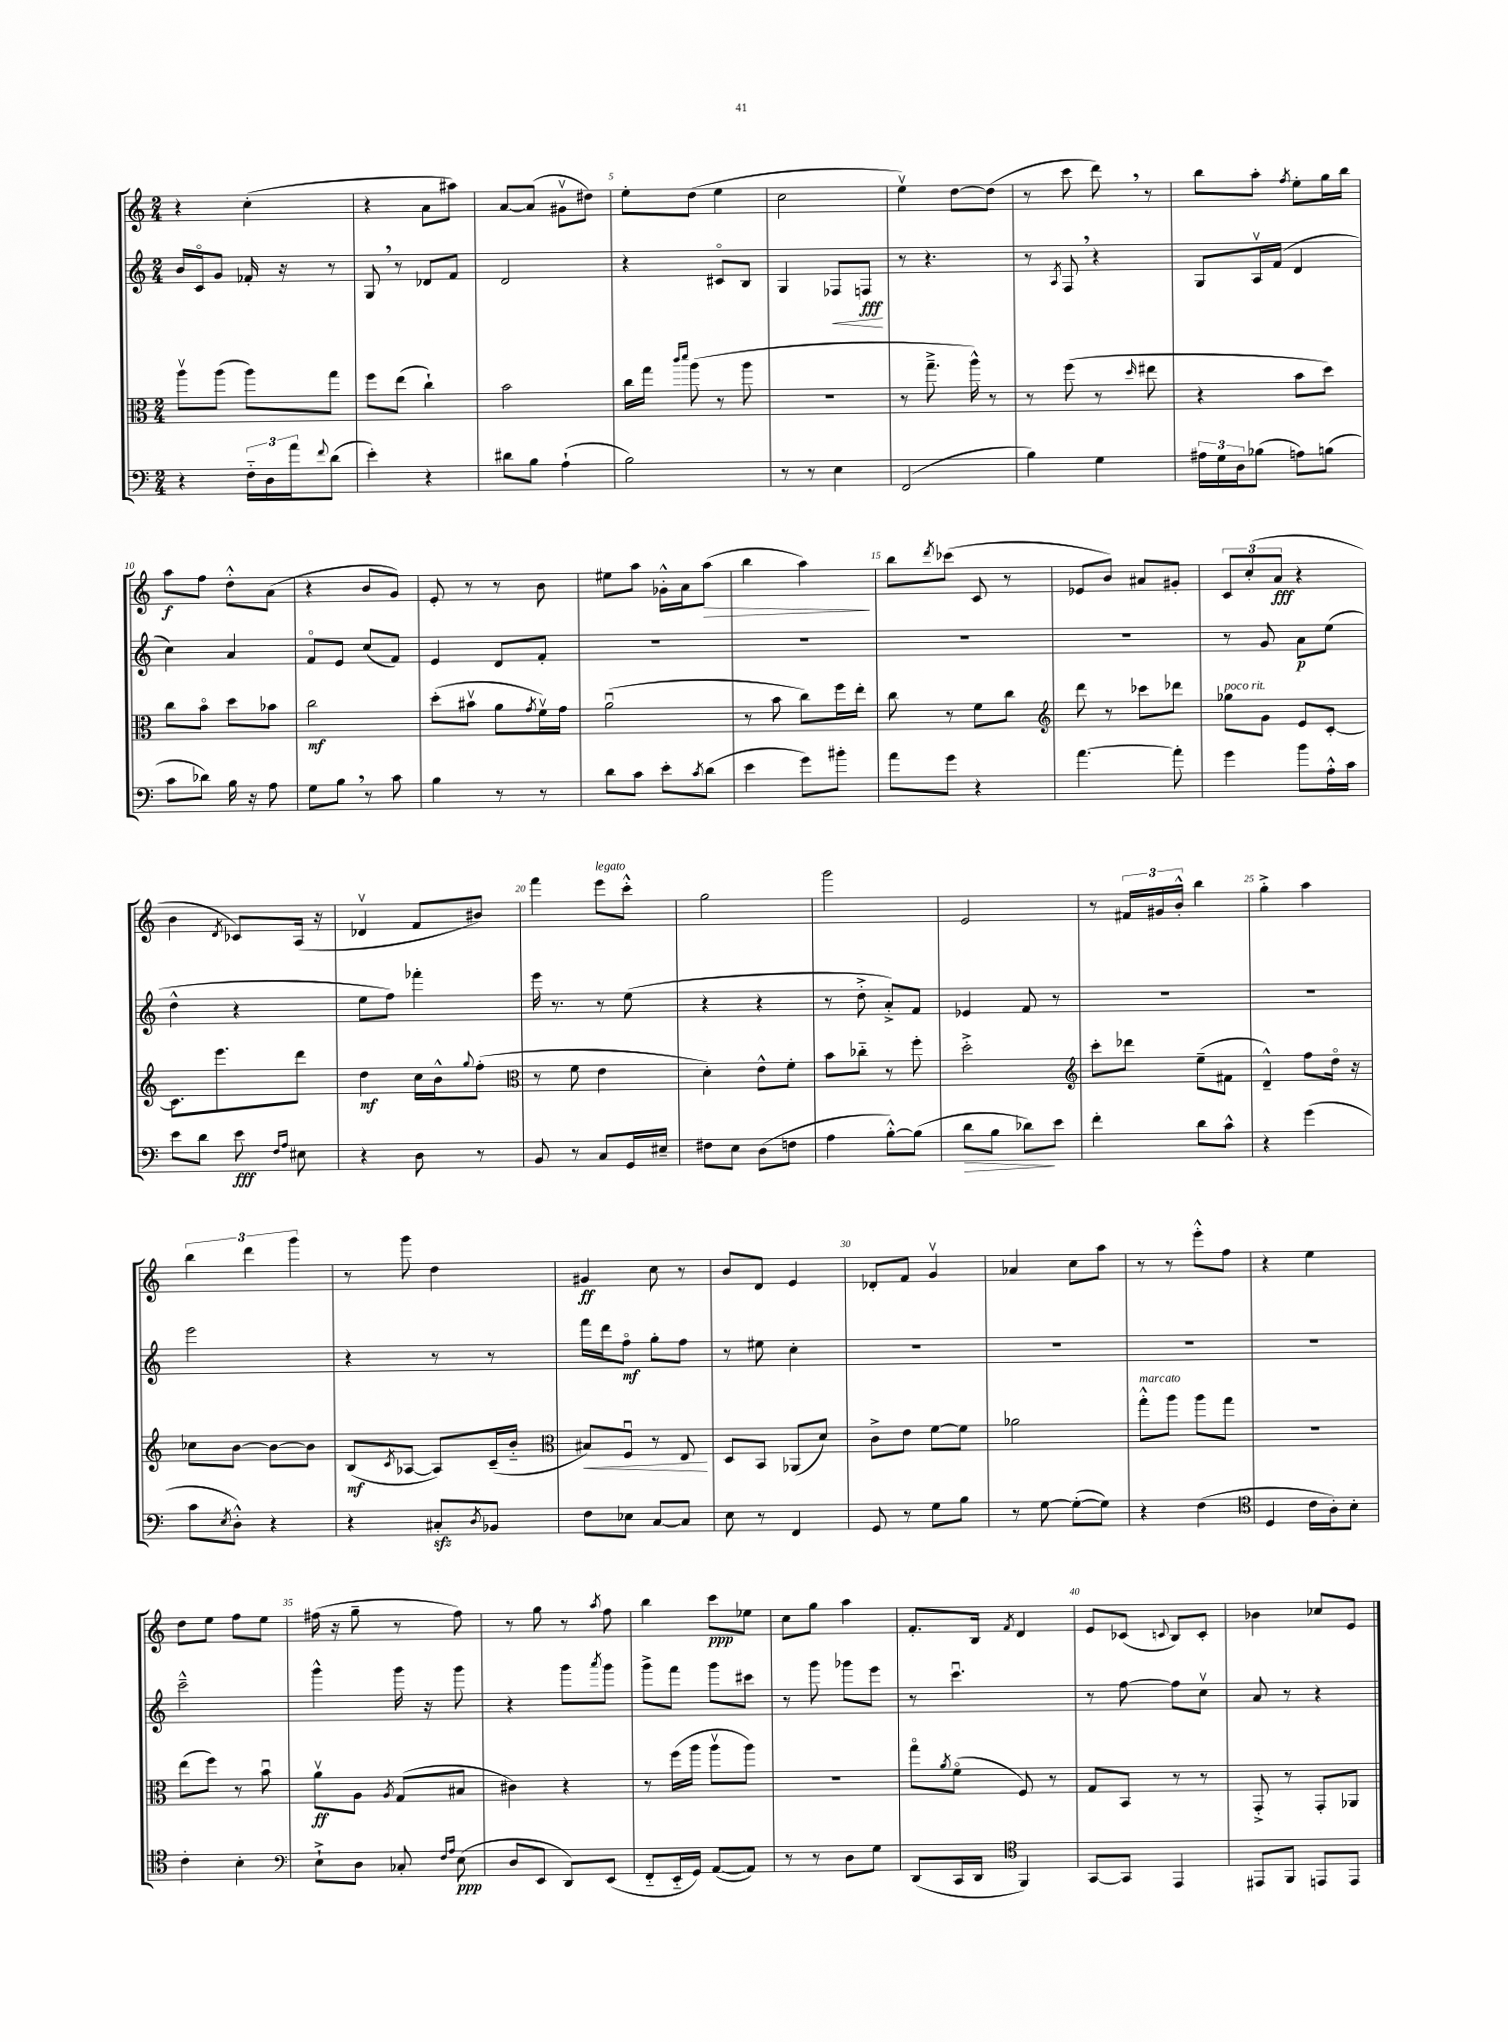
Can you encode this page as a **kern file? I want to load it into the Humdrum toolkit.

**kern	**dynam	**kern	**dynam	**kern	**dynam	**kern	**dynam
*part4	*part4	*part3	*part3	*part2	*part2	*part1	*part1
*staff4	*staff4	*staff3	*staff3	*staff2	*staff2	*staff1	*staff1
*clefF4	*	*clefC3	*	*clefG2	*	*clefG2	*
*k[]	*	*k[]	*	*k[]	*	*k[]	*
*M2/4	*	*M2/4	*	*M2/4	*	*M2/4	*
=2	=2	=2	=2	=2	=2	=2	=2
4r	.	8aav\L	.	16b/LL	.	4r	.
.	.	.	.	16c/J	.	.	.
.	.	(8aa\J	.	8g/J	.	.	.
24F\LL	.	8aa\L)	.	16f-X'/	.	(4cc'\	.
24D\	.	.	.	.	.	.	.
.	.	.	.	16r	.	.	.
24a\J	.	.	.	.	.	.	.
8qqf/	.	.	.	.	.	.	.
(8d\J	.	8gg\J	.	8r	.	.	.
=3	=3	=3	=3	=3	=3	=3	=3
4e'\)	.	8ff\L	.	8G,/	.	4r	.
.	.	(8ee\J	.	8r	.	.	.
4r	.	4cc`\)	.	8d-X/L	.	8a\L	.
.	.	.	.	8f/J	.	8aa#X\J)	.
=4	=4	=4	=4	=4	=4	=4	=4
8d#X\L	.	2b\	.	2d/	.	[8a/L	.
8B\J	.	.	.	.	.	(8a/J]	.
(4A`\	.	.	.	.	.	8g#Xv\L	.
.	.	.	.	.	.	8dd#X\J)	.
=5	=5	=5	=5	=5	=5	=5	=5
2B\)	.	16cc\LL	.	4r	.	8ee'\L	.
.	.	16gg\JJ	.	.	.	.	.
.	.	16qqccc/LL	.	.	.	.	.
.	.	16qqddd/JJ	.	.	.	.	.
.	.	(8aa\	.	.	.	(8dd\J	.
.	.	8r	.	8c#X/L	.	4ee\	.
.	.	8aa\	.	8B/J	.	.	.
=6	=6	=6	=6	=6	=6	=6	=6
8r	.	2r	.	4G/	.	2cc\	.
8r	.	.	.	.	.	.	.
!	!	!	!	!	!LO:HP:b	!	!
4E\	.	.	.	8F-X/L	<	.	.
.	.	.	.	8Fn/J	fff	.	.
.	.	.	.	.	[	.	.
=7	=7	=7	=7	=7	=7	=7	=7
(2FF/	.	8r	.	8r	.	4eev\)	.
.	.	8.gg~^\	.	4.r	.	.	.
.	.	.	.	.	.	[8dd\L	.
.	.	16aa^^\)	.	.	.	.	.
.	.	8r	.	.	.	(8dd\J]	.
=8	=8	=8	=8	=8	=8	=8	=8
4B\)	.	8r	.	8r	.	8r	.
.	.	.	.	8qA/	.	.	.
.	.	(8ff\	.	8F,/	.	8ccc\	.
4G\	.	8r	.	4r	.	8ddd,\)	.
.	.	16qqdd/	.	.	.	.	.
.	.	8ee#X\	.	.	.	8r	.
=9	=9	=9	=9	=9	=9	=9	=9
24A#X\LL	.	4r	.	8G/L	.	8bb\L	.
24G\	.	.	.	.	.	.	.
24D\J	.	.	.	.	.	.	.
(8B-X\J	.	.	.	16Av/L	.	8aa'\J	.
.	.	.	.	(16f/JJ	.	.	.
.	.	.	.	.	.	8qff/	.
8An\L)	.	8b\L	.	4d/	.	8ee'\L	.
(8Bn\J	.	8dd\J)	.	.	.	16gg\L	.
.	.	.	.	.	.	16bb\JJ	.
!!LO:LB:g=z
=10	=10	=10	=10	=10	=10	=10	=10
8c\L	.	8cc\L	.	4cc\)	.	8aa\L	f
8d-X\J)	.	8b\J	.	.	.	8ff\J	.
16B\	.	8dd\L	.	4a/	.	8dd'^^\L	.
16r	.	.	.	.	.	.	.
8A\	.	8b-X\J	.	.	.	(8a\J	.
=11	=11	=11	=11	=11	=11	=11	=11
8G\L	.	2cc\	mf	8f/L	.	4r	.
8B,\J	.	.	.	8e/J	.	.	.
8r	.	.	.	(8cc/L	.	8b/L	.
8c\	.	.	.	8f/J)	.	8g/J)	.
=12	=12	=12	=12	=12	=12	=12	=12
4B\	.	(8dd'\L	.	4e/	.	8e'/	.
.	.	8b#Xv\J	.	.	.	8r	.
8r	.	8a\L	.	8d/L	.	8r	.
.	.	8qg/	.	.	.	.	.
8r	.	16fv\L)	.	8f'/J	.	8b\	.
.	.	16g\JJ	.	.	.	.	.
=13	=13	=13	=13	=13	=13	=13	=13
8d\L	.	(2au\	.	2r	.	8ee#X\L	.
8c\J	.	.	.	.	.	8aa\J	.
8e'\L	.	.	.	.	.	16g-X'^^\LL	.
.	.	.	.	.	.	16a\J	.
8qc/	.	.	.	.	.	.	.
!	!	!	!	!	!	!	!LO:HP:b
(8d\J	.	.	.	.	.	(8aa\J	>
=14	=14	=14	=14	=14	=14	=14	=14
4e\	.	8r	.	2r	.	4bb\	.
.	.	8b\	.	.	.	.	.
8g\L)	.	8cc\L)	.	.	.	4aa\)	.
8b#X'\J	.	16ff\L	.	.	.	.	.
.	.	16ee'\JJ	.	.	.	.	.
.	.	.	.	.	.	.	]
=15	=15	=15	=15	=15	=15	=15	=15
8a\L	.	8cc\	.	2r	.	8bb\L	.
.	.	.	.	.	.	8qddd/	.
8g\J	.	8r	.	.	.	(8ccc-X\J	.
4r	.	8f\L	.	.	.	8c/	.
.	.	8cc\J	.	.	.	8r	.
=16	=16	=16	=16	=16	=16	=16	=16
*	*	*clefG2	*	*	*	*	*
[4.a\	.	8ddd\	.	2r	.	8e-X/L	.
.	.	8r	.	.	.	8b/J)	.
.	.	8ccc-X\L	.	.	.	8a#X/L	.
8a'\]	.	8ddd-X\J	.	.	.	8g#X'/J	.
=17	=17	=17	=17	=17	=17	=17	=17
!	!	!LO:TX:a:i:t=poco rit.	!	!	!	!	!
4g\	.	8gg-X\L	.	8r	.	12c/L	.
.	.	.	.	.	.	(12cc'/	.
.	.	8g\J	.	8g/	.	.	.
.	.	.	.	.	.	12a/J	fff
8b\L	.	8e/L	.	8a\L	p	4r	.
16A'^^\L	.	[8c'/J	.	(8ee\J	.	.	.
16c\JJ	.	.	.	.	.	.	.
!!LO:LB:g=z
=18	=18	=18	=18	=18	=18	=18	=18
8e\L	.	8.c\L]	.	4dd^^\	.	4b\	.
8d\J	.	.	.	.	.	.	.
.	.	8.eee\	.	.	.	.	.
.	.	.	.	.	.	8qd/	.
8e\	fff	.	.	4r	.	8c-X/L)	.
16qqF/LL	.	.	.	.	.	.	.
16qqA/JJ	.	.	.	.	.	.	.
8E#X\	.	8ddd\J	.	.	.	(16A/Jk	.
.	.	.	.	.	.	16r	.
=19	=19	=19	=19	=19	=19	=19	=19
4r	.	4dd\	mf	8ee\L	.	4d-Xv/	.
.	.	.	.	8ff\J)	.	.	.
8D\	.	16cc\LL	.	4fff-X'\	.	8f/L	.
.	.	16b^^\J	.	.	.	.	.
.	.	8qqgg/	.	.	.	.	.
8r	.	(8ff'\J	.	.	.	8b#X/J)	.
=20	=20	=20	=20	=20	=20	=20	=20
*	*	*clefC3	*	*	*	*	*
8BB/	.	8r	.	16eee\	.	4fff\	.
.	.	.	.	8.r	.	.	.
8r	.	8f\	.	.	.	.	.
!	!	!	!	!	!	!LO:TX:a:i:t=legato	!
8C/L	.	4e\	.	8r	.	8eee\L	.
16GG/L	.	.	.	(8ee\	.	8ccc'^^\J	.
16E#X~/JJ	.	.	.	.	.	.	.
=21	=21	=21	=21	=21	=21	=21	=21
8F#X\L	.	4d'\)	.	4r	.	2gg\	.
8E\J	.	.	.	.	.	.	.
(8D\L	.	8e^^\L	.	4r	.	.	.
8Fn\J	.	8f'\J	.	.	.	.	.
=22	=22	=22	=22	=22	=22	=22	=22
4A\	.	8b\L	.	8r	.	2ggg\	.
.	.	8cc-X\J	.	8dd'^\	.	.	.
[8B'^^\L)	.	8r	.	8a'^/L)	.	.	.
(8B\J]	.	8ff'\	.	8f/J	.	.	.
=23	=23	=23	=23	=23	=23	=23	=23
!	!LO:HP:b	!	!	!	!	!	!
8d\L	>	2dd'^\	.	4e-X/	.	2e/	.
8B\J	.	.	.	.	.	.	.
8d-X\L)	.	.	.	8f/	.	.	.
8e\J	]	.	.	8r	.	.	.
=24	=24	=24	=24	=24	=24	=24	=24
*	*	*clefG2	*	*	*	*	*
4f'\	.	8ccc'\L	.	2r	.	8r	.
.	.	8ddd-X\J	.	.	.	24f#X/LL	.
.	.	.	.	.	.	24g#X/	.
.	.	.	.	.	.	24b'^^/JJ	.
8d\L	.	(8ee~\L	.	.	.	4bb\	.
8c^^\J	.	8f#X\J	.	.	.	.	.
=25	=25	=25	=25	=25	=25	=25	=25
4r	.	4d~^^/)	.	2r	.	4gg'^\	.
(4g\	.	8ff\L	.	.	.	4aa\	.
.	.	16dd\Jk	.	.	.	.	.
.	.	16r	.	.	.	.	.
!!LO:LB:g=z
=26	=26	=26	=26	=26	=26	=26	=26
8c\L	.	8cc-X\L	.	2eee\	.	6bb\	.
8qE/	.	.	.	.	.	.	.
8D'^^\J)	.	[8b\J	.	.	.	.	.
.	.	.	.	.	.	6ddd\	.
4r	.	8b\L_	.	.	.	.	.
.	.	.	.	.	.	6ggg\	.
.	.	8b\J]	.	.	.	.	.
=27	=27	=27	=27	=27	=27	=27	=27
4r	.	(8B/L	mf	4r	.	8r	.
.	.	8qc/	.	.	.	.	.
.	.	[8A-X/J	.	.	.	8ggg\	.
8C#Xzz'/L	.	8A-/L])	.	8r	.	4dd\	.
8qD/	.	.	.	.	.	.	.
8BB-X/J	.	(16c~/L	.	8r	.	.	.
.	.	16b/JJ	.	.	.	.	.
=28	=28	=28	=28	=28	=28	=28	=28
*	*	*clefC3	*	*	*	*	*
!	!	!	!LO:HP:b	!	!	!	!
8F\L	.	8B#X/L)	<	16fff\LL	.	4g#X/	ff
.	.	.	.	16ddd\J	.	.	.
8E-X\J	.	8Fu/J	.	8ff\J	mf	.	.
[8C/L	.	8r	.	8gg'\L	.	8cc\	.
8C/J]	.	8E/	.	8ff\J	.	8r	.
.	.	.	[	.	.	.	.
=29	=29	=29	=29	=29	=29	=29	=29
8E\	.	8D/L	.	8r	.	8b/L	.
8r	.	8BB/J	.	8ee#X\	.	8d/J	.
4FF/	.	(8AA-X/L	.	4cc'\	.	4e/	.
.	.	8d/J)	.	.	.	.	.
=30	=30	=30	=30	=30	=30	=30	=30
8GG/	.	8c^\L	.	2r	.	8d-X'/L	.
8r	.	8e\J	.	.	.	8f/J	.
8G\L	.	[8f\L	.	.	.	4gv/	.
8B\J	.	8f\J]	.	.	.	.	.
=31	=31	=31	=31	=31	=31	=31	=31
8r	.	2a-X\	.	2r	.	4a-X/	.
[8G\	.	.	.	.	.	.	.
(8G'\L_	.	.	.	.	.	8cc\L	.
8G\J])	.	.	.	.	.	8aa\J	.
=32	=32	=32	=32	=32	=32	=32	=32
!	!	!LO:TX:a:i:t=marcato	!	!	!	!	!
4r	.	8gg'^^\L	.	2r	.	8r	.
.	.	8aa\J	.	.	.	8r	.
(4F\	.	8aa\L	.	.	.	8eee'^^\L	.
.	.	8gg\J	.	.	.	8ff\J	.
=33	=33	=33	=33	=33	=33	=33	=33
*clefC4	*	*	*	*	*	*	*
4D/	.	2r	.	2r	.	4r	.
16c\LL	.	.	.	.	.	4ee\	.
16A'\J)	.	.	.	.	.	.	.
8B'\J	.	.	.	.	.	.	.
!!LO:LB:g=z
=34	=34	=34	=34	=34	=34	=34	=34
4c'\	.	(8ee\L	.	2ccc~^^\	.	8dd\L	.
.	.	8ff\J)	.	.	.	8ee\J	.
4B'\	.	8r	.	.	.	8ff\L	.
.	.	8bu\	.	.	.	8ee\J	.
=35	=35	=35	=35	=35	=35	=35	=35
*clefF4	*	*	*	*	*	*	*
8E`^\L	.	8av\L	ff	4ggg^^\	.	(16ff#X\	.
.	.	.	.	.	.	16r	.
8D\J	.	8A\J	.	.	.	8gg~\	.
.	.	8qA/	.	.	.	.	.
8C-X'/	.	(8G/L	.	16ggg\	.	8r	.
.	.	.	.	16r	.	.	.
16qqF/LL	.	.	.	.	.	.	.
16qqA/JJ	.	.	.	.	.	.	.
(8E\	ppp	8B#X/J	.	8ggg\	.	8ff#\)	.
=36	=36	=36	=36	=36	=36	=36	=36
8D/L	.	4c#X\)	.	4r	.	8r	.
8EE/J	.	.	.	.	.	8gg\	.
8DD/L)	.	4r	.	8ggg\L	.	8r	.
.	.	.	.	8qaaa/	.	8qaa/	.
(8EE/J	.	.	.	8ggg\J	.	8ff\	.
=37	=37	=37	=37	=37	=37	=37	=37
8FF/L	.	8r	.	8ggg^\L	.	4bb\	.
16EE/L	.	(16ff\LL	.	8fff\J	.	.	.
16GG/JJ)	.	16aa\JJ	.	.	.	.	.
([8AA/L	.	8aav\L	.	8ggg\L	.	8ccc\L	ppp
8AA/J])	.	8aa\J)	.	8ccc#X\J	.	8ee-X\J	.
=38	=38	=38	=38	=38	=38	=38	=38
8r	.	2r	.	8r	.	8cc\L	.
8r	.	.	.	8ggg\	.	8gg\J	.
8D\L	.	.	.	8ggg-X\L	.	4aa\	.
8G\J	.	.	.	8eee\J	.	.	.
=39	=39	=39	=39	=39	=39	=39	=39
(8DD/L	.	8gg\L	.	8r	.	8.f'/L	.
.	.	8qa/	.	.	.	.	.
16CC/L	.	(8f\J	.	4.cccu\	.	.	.
16DD/JJ	.	.	.	.	.	16B/Jk	.
*clefC4	*	*	*	*	*	*	*
.	.	.	.	.	.	8qf/	.
4FF/)	.	8F/)	.	.	.	4d/	.
.	.	8r	.	.	.	.	.
=40	=40	=40	=40	=40	=40	=40	=40
[8GG/L	.	8G/L	.	8r	.	8e/L	.
8GG/J]	.	8BB/J	.	[8ff\	.	(8c-X/J	.
.	.	.	.	.	.	8qqcn/	.
4EE/	.	8r	.	8ff\L]	.	8B/L)	.
.	.	8r	.	8ccv\J	.	8c'/J	.
=41	=41	=41	=41	=41	=41	=41	=41
8EE#X/L	.	8GG'^/	.	8a/	.	4b-X\	.
8FF/J	.	8r	.	8r	.	.	.
8EEn/L	.	8GG'/L	.	4r	.	8cc-X/L	.
8EE/J	.	8AA-X/J	.	.	.	8e/J	.
==	==	==	==	==	==	==	==
*-	*-	*-	*-	*-	*-	*-	*-
